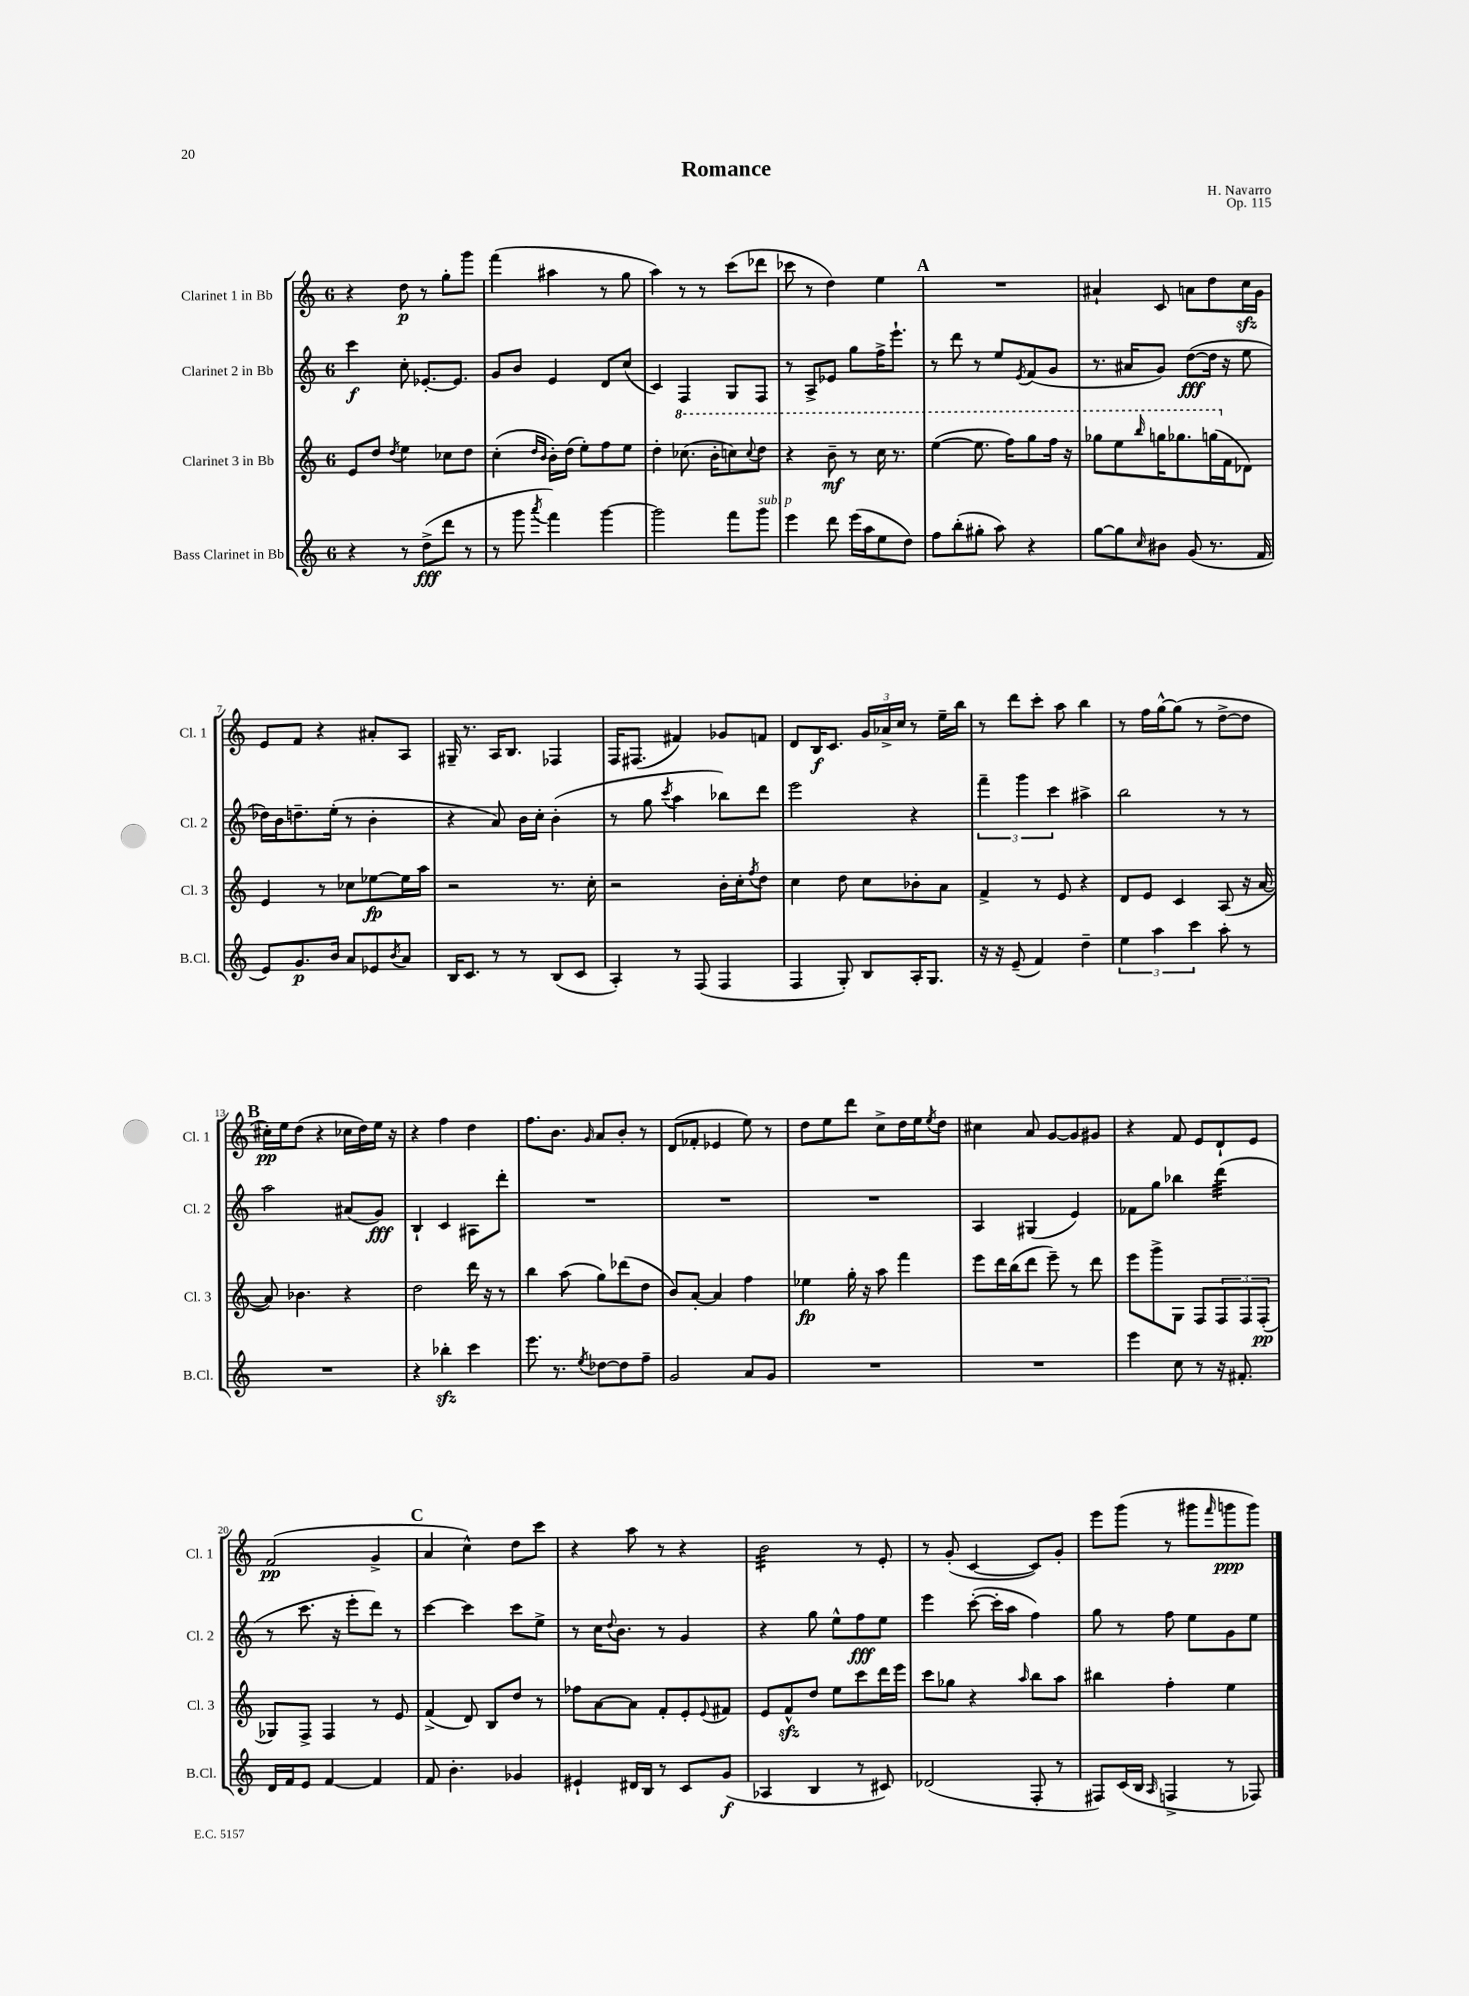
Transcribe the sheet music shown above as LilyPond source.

\header { title = "Romance" composer = "H. Navarro" opus = "Op. 115" }
<<
\new StaffGroup <<
\new Staff = "s0" \with { instrumentName = "Clarinet 1 in Bb" shortInstrumentName = "Cl. 1" } {
    \clef treble \key c \major \once \override Staff.TimeSignature.style = #'single-digit \time 6/8
    r4 d''8\p r8 g''8-. g'''8 |
    f'''4( ais''4 r8 g''8 |
    a''4) r8 r8 c'''8( des'''8 |
    ces'''8 r8 d''4) e''4 |
    \mark \markup { \bold "A" } R2. |
    ais'4-! c'8 a'8 d''8 c''16\sfz g'16 |
    e'8 f'8 r4 ais'8-. a8 |
    gis16-- r8. a16 b8. fes4 |
    f16 fis8.( fis'4) ges'8 f'8 |
    d'8 b16\f c'8. \tuplet 3/2 { g'16 aes'16-> c''16 } r8 e''16-- b''16 |
    r8 d'''8 c'''8-. a''8 b''4 |
    r8 f''16 g''16~-^ g''8( r8 d''8~-> d''8 |
    \mark \markup { \bold "B" } cis''16-.\pp) e''16 d''8( r4 ces''16 d''16) e''16 r16 |
    r4 f''4 d''4 |
    f''8. b'8. \grace { g'16 } a'8 b'8-. r8 |
    d'8( fes'8-. ees'4 e''8) r8 |
    d''8 e''8 d'''8 c''8-> d''16 e''16 \acciaccatura { e''8 } d''8 |
    cis''4 a'8 g'8~ g'8 gis'8 |
    r4 f'8 e'8 d'8-! e'8 |
    f'2\pp( g'4-> |
    \mark \markup { \bold "C" } a'4 c''4-^) d''8 c'''8 |
    r4 a''8 r8 r4 |
    b'2:32 r8 e'8-. |
    r8 g'8-.( c'4~ c'8) g'8-. |
    e'''8 g'''8( r8 gis'''8 \grace { f'''16 } g'''8\ppp g'''8) \bar "|." |
}
\new Staff = "s1" \with { instrumentName = "Clarinet 2 in Bb" shortInstrumentName = "Cl. 2" } {
    \clef treble \key c \major \once \override Staff.TimeSignature.style = #'single-digit \time 6/8
    c'''4\f c''8-. ees'8.~-. ees'8. |
    g'8 b'8 e'4 d'8 c''8( |
    c'4) f4 g8 f8 |
    r8 a8-> ees'8 g''8 f''16-> e'''8.-! |
    \mark \markup { \bold "A" } r8 d'''8 r8 e''8 \acciaccatura { e'8 } f'8( g'8 |
    r8. ais'16 g'8) d''8~\fff( d''16 r16 e''8 |
    des''16) b'16 d''8.-- e''16-.( r8 b'4-. |
    r4 a'8) b'16 c''16-. b'4-.( |
    r8 g''8 \acciaccatura { c'''8 } a''4 bes''8) d'''8 |
    e'''2 r4 |
    \tuplet 3/2 { f'''4-- g'''4 c'''4 } ais''4-> |
    b''2 r8 r8 |
    \mark \markup { \bold "B" } a''2 ais'8( g'8\fff) |
    b4-! c'4 ais8 d'''8-. |
    R2. |
    R2. |
    R2. |
    a4 gis4( e'4) |
    fes'8 g''8 bes''4 d'''4:32( |
    r8 c'''8. r16 e'''8-. d'''8) r8 |
    \mark \markup { \bold "C" } c'''4~ c'''4 c'''8 e''8-> |
    r8 c''16 \appoggiatura { d''8 } b'8. r8 g'4 |
    r4 g''8 e''8-^ f''8\fff e''8 |
    e'''4 c'''8~-.( c'''16-. a''16 f''4) |
    g''8 r8 f''8 e''8 g'8 e''8 \bar "|." |
}
\new Staff = "s2" \with { instrumentName = "Clarinet 3 in Bb" shortInstrumentName = "Cl. 3" } {
    \clef treble \key c \major \once \override Staff.TimeSignature.style = #'single-digit \time 6/8
    e'8 d''8 \acciaccatura { d''8 } e''4 ces''8 d''8 |
    c''4-.( \grace { d''16 b'16 } b'16-.) d''16( e''8-.) f''8 e''8 |
    d''4-. \ottava #1 ces'''8.( b''16-. c'''8) \appoggiatura { c'''8 } d'''8 |
    r4 b''8--\mf r8 c'''16 r8. |
    \mark \markup { \bold "A" } e'''4~( e'''8. f'''16) g'''8 f'''16 r16 |
    ges'''8 e'''8 \grace { b'''16 } g'''16 ges'''8. g'''16( \ottava #0 f'16 des'8) |
    e'4 r8 ces''8 ees''8~\fp ees''16 a''16 |
    r2 r8. c''16-. |
    r2 b'16-. c''16-. \acciaccatura { f''8 } d''8 |
    c''4 d''8 c''8 bes'8-. a'8 |
    f'4-> r8 e'8 r4 |
    d'8 e'8 c'4 a8( r16 a'16~ |
    \mark \markup { \bold "B" } a'8) bes'4. r4 |
    d''2 d'''16 r16 r8 |
    b''4 a''8( g''8) des'''8( d''8 |
    b'8) a'8~-. a'4 f''4 |
    ees''4\fp g''16-. r16 a''8 f'''4 |
    e'''8 d'''16 b''16( d'''8 e'''8--) r8 d'''8 |
    e'''8 g'''8-> g8 f8 \tuplet 3/2 { f8 f8 f8-.\pp( } |
    ges8) f8-> f4 r8 e'8 |
    \mark \markup { \bold "C" } f'4->( d'8) b8 d''8 r8 |
    fes''8 a'8~ a'8 f'8-. e'8-. \appoggiatura { e'8 } fis'8 |
    e'8 f'8-^\sfz d''8 e''8 c'''8 d'''16 e'''16 |
    c'''8 ges''8 r4 \grace { a''16 } b''8 a''8 |
    bis''4 f''4-. e''4 \bar "|." |
}
\new Staff = "s3" \with { instrumentName = "Bass Clarinet in Bb" shortInstrumentName = "B.Cl." } {
    \clef treble \key c \major \once \override Staff.TimeSignature.style = #'single-digit \time 6/8
    r4 r8 d''8->\fff( d'''8 r8 |
    r8 g'''8 \acciaccatura { a'''8 } f'''4) g'''4~ |
    g'''2 f'''8 g'''8^\markup { \italic "sub. p" } |
    e'''4 d'''8 e'''16( a''16 e''8 d''8) |
    \mark \markup { \bold "A" } f''8 b''8-.( gis''8-. a''8) r4 |
    g''8~ g''8 \grace { c''16 } bis'8 g'8( r8. f'16 |
    e'8) g'8.\p b'16 a'8 ees'8 \acciaccatura { b'8 } a'8 |
    b16 c'8. r8 r8 b8( c'8 |
    a4-.) r8 f8( f4 |
    f4 g8-.) b8 a16-. g8. |
    r16 r16 e'8--( f'4) d''4-- |
    \tuplet 3/2 { e''4 a''4 c'''4 } a''8-. r8 |
    \mark \markup { \bold "B" } R2. |
    r4 bes''4-.\sfz c'''4 |
    e'''8. r8. \acciaccatura { e''8 } des''8~ des''8 f''8-- |
    g'2 a'8 g'8 |
    R2. |
    R2. |
    e'''4 c''8 r8 r16 fis'8.-. |
    d'16 f'16 e'8 f'4~ f'4 |
    \mark \markup { \bold "C" } f'8 b'4.-. ges'4 |
    eis'4-! dis'16 b16 r8 c'8 g'8\f( |
    aes4 b4 r8 cis'8) |
    des'2( f8-. r8 |
    fis8) c'16( b16 \grace { a16 } f4-> r8 fes8) \bar "|." |
}
>>
>>
